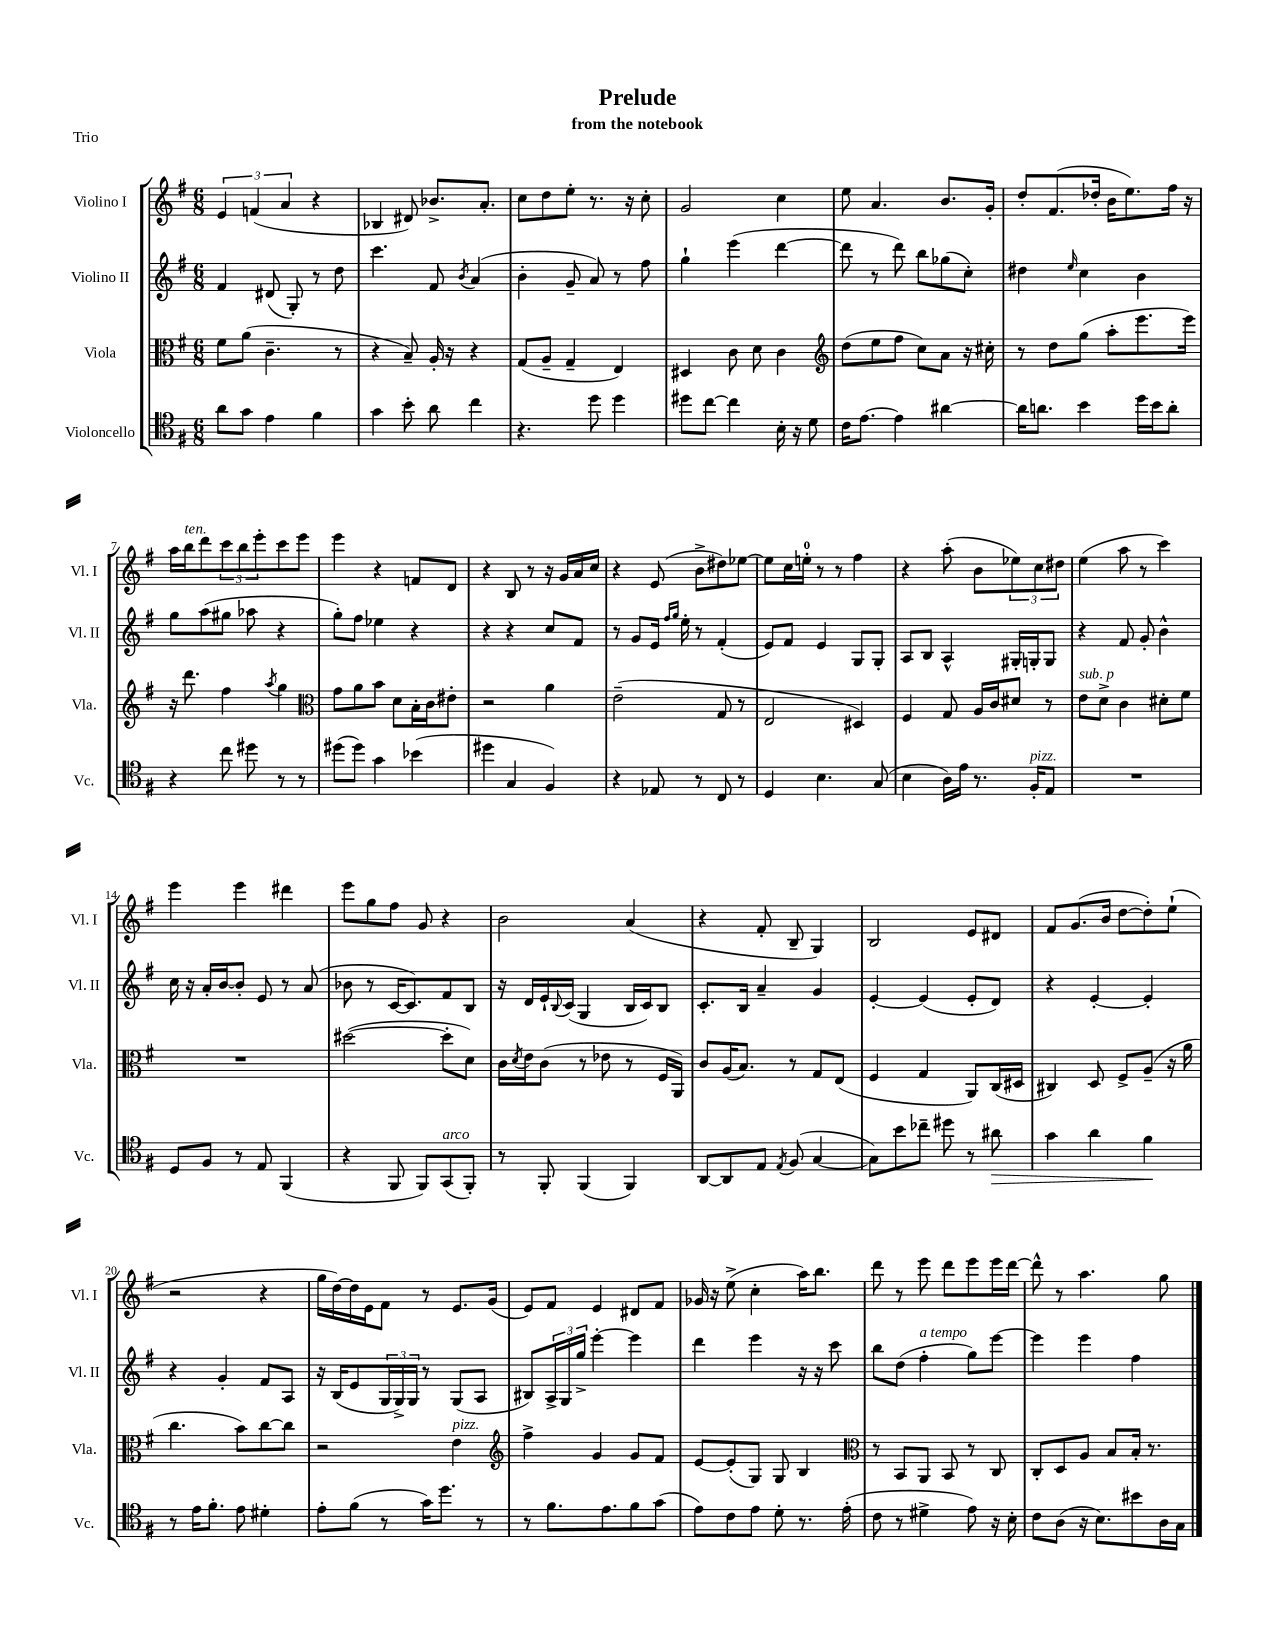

**kern	**kern	**kern	**kern
*staff4	*staff3	*staff2	*staff1
*clefC4	*clefC3	*clefG2	*clefG2
*k[f#]	*k[f#]	*k[f#]	*k[f#]
*M6/8	*M6/8	*M6/8	*M6/8
8a	8f#	4f#	6e
8g	(8a	.	.
.	.	.	(6f
4e	4.c~	(8d#	.
.	.	.	6a
.	.	8G')	.
4f#	.	8r	4r
.	8r	8dd	.
=	=	=	=
4g	4r	4.ccc	4B-
8b'	8B~)	.	8d#)
8a	16A'	8f#	8.b-^
.	16r	.	.
.	.	8qb	.
4cc	4r	(4a	.
.	.	.	8.a'
=	=	=	=
4.r	(8G	4b'	8cc
.	8A~	.	8dd
.	4G~	8g~	8ee'
8dd	.	8a)	8.r
4dd	4E)	8r	.
.	.	.	16r
.	.	8ff#	8cc'
=	=	=	=
8dd#	4D#	4gg`	2g
[8cc	.	.	.
4cc]	8c	(4eee	.
.	8d	.	.
16B'	4c	[4ddd	4cc
16r	.	.	.
8d	.	.	.
=	=	=	=
*	*clefG2	*	*
16c	(8dd	8ddd]	8ee
[8.e	.	.	.
.	8ee	8r	4.a
4e]	8ff#	8ddd)	.
.	8cc)	8bb	.
[4a#	8a	(8gg-	8.b
.	16r	8cc')	.
.	16cc#'	.	16g'
=	=	=	=
16a#]	8r	4dd#	8dd'
8.a	.	.	.
.	8dd	.	(8.f#
.	.	16qqee	.
4b	(8gg	4cc	.
.	.	.	16dd-'
.	8aa'	.	16b
.	.	.	8.ee)
16dd	8.eee	4b	.
16b	.	.	.
8a'	.	.	16ff#
.	16eee)	.	16r
=	=	=	=
4r	16r	8gg	16aa
.	8.ddd	.	16bb
.	.	(8aa	8ddd
8cc	4ff#	8gg#	12ccc
.	.	.	12bb
8dd#	.	8aa-	.
.	.	.	12eee'
.	8qaa	.	.
8r	4gg	4r	8ccc
8r	.	.	8eee
=	=	=	=
*	*clefC3	*	*
(8dd#	8g	8gg')	4eee
8dd#)	8a	8ff#	.
4g	8b	4ee-	4r
.	8d	.	.
(4b-	16B'	4r	8f
.	16c	.	.
.	8e#'	.	8d
=	=	=	=
4dd#	2r	4r	4r
4G	.	4r	8B
.	.	.	8r
4F#)	4a	8cc	16r
.	.	.	16g
.	.	8f#	16a
.	.	.	16cc
=	=	=	=
4r	(2e~	8r	4r
.	.	8g	.
8E-	.	16e	(8e
.	.	16qqff#	.
.	.	16qqgg	.
.	.	16ee'	.
8r	.	8r	8b^
8C	8G	(4f#'	8dd#)
8r	8r	.	[8ee-
=	=	=	=
4D	2E	8e)	8ee-]
.	.	8f#	16cc
.	.	.	16ee'
4.B	.	4e	8r
.	.	.	8r
.	4D#)	8G	4ff#
(8G	.	8G'	.
=	=	=	=
4B	4F#	8A	4r
.	.	8B	.
16A)	8G	4A^^	(8aa'
16e	.	.	.
8.r	16A	.	8b
.	16c	.	.
.	8d#	16G#'	12ee-)
16F#'	.	16G'	.
.	.	.	12cc
8E	8r	8G	.
.	.	.	12dd#
=	=	=	=
2.r	8e	4r	(4ee
.	8d^	.	.
.	4c	8f#	8aa
.	.	8g'	8r
.	8d#'	4b^^	4ccc)
.	8f#	.	.
=	=	=	=
8D	2.r	16cc	4eee
.	.	16r	.
8F#	.	16a'	.
.	.	[16b	.
8r	.	8b']	4eee
8E	.	8e	.
(4FF#	.	8r	4ddd#
.	.	(8a	.
=	=	=	=
4r	([2dd#	8b-	8eee
.	.	8r	8gg
8FF#	.	[16c	8ff#
.	.	8.c])	.
8FF#)	.	.	8g
(8GG	8dd#']	8f#	4r
8FF#')	8d)	8B	.
=	=	=	=
8r	16c	16r	2b
.	8qd	.	.
.	16e	16d	.
8FF#'	(8c	16e`	.
.	.	8qqB	.
.	.	(16c	.
(4FF#	8r	4G	.
.	8e-	.	.
4FF#)	8r	16B	(4a
.	.	16c)	.
.	16F#	8B	.
.	16AA)	.	.
=	=	=	=
[8AA	8c	8.c'	4r
8AA]	(16A	.	.
.	8.B)	16B	.
8E	.	4a~	8f#'
8qE	.	.	.
(8F#	8r	.	8B~
[4G	8G	4g	4G)
.	(8E	.	.
=	=	=	=
8G])	4F#	[4e'	2B
8b	.	.	.
8cc-~	4G	(4e]	.
8dd#	.	.	.
8r	8AA)	8e'	8e
8a#	(16C	8d)	8d#
.	16D#	.	.
=	=	=	=
4g	4C#)	4r	8f#
.	.	.	(8.g
4a	8D	[4e'	.
.	.	.	16b
.	8F#^	.	[8dd
4f#	(8A~	4e']	8dd'])
.	16r	.	(8ee`
.	16a	.	.
=	=	=	=
8r	4.cc	4r	2r
16e	.	.	.
8.f#'	.	.	.
.	.	4g'	.
8e	8b)	.	.
4d#'	[8cc	8f#	4r
.	8cc]	8A	.
=	=	=	=
8e'	2r	16r	16gg
.	.	(16B	[16dd)
(8f#	.	8e	16dd]
.	.	.	16e
8r	.	24G	8f#
.	.	24G^)	.
.	.	24G	.
16g)	.	8r	8r
8.dd	.	.	.
.	4e	(8G	8.e
8r	.	8A	.
.	.	.	(16g
=	=	=	=
*	*clefG2	*	*
8r	4ff#^	8B#)	8e)
8.f#	.	24A^	8f#
.	.	24G	.
.	.	24gg^	.
.	4g	[4eee'	4e
8.e	.	.	.
8f#	8g	4eee]	8d#
(8g	8f#	.	8f#
=	=	=	=
8e)	[8e	4ddd	16g-
.	.	.	16r
8c	(8e']	.	(8ee^
8e	8G)	4eee	4cc'
8d'	8G	.	.
8.r	4B	16r	16aa)
.	.	16r	8.bb
.	.	8ccc	.
(16e'	.	.	.
=	=	=	=
*	*clefC3	*	*
8c	8r	8bb	8ddd
8r	8BB	(8dd	8r
4d#^	8AA	4ff#'	8eee
.	8BB	.	8ddd
8e)	8r	8gg)	8eee
16r	8C	[8eee	16eee
16B'	.	.	[16ddd
=	=	=	=
8c	8C'	4eee]	8ddd^^]
(8A	8D	.	8r
16r	8A	4eee	4.aa
8.B)	.	.	.
.	8B	.	.
8b#	16B'	4ff#	.
.	8.r	.	.
16A	.	.	8gg
16G	.	.	.
==	==	==	==
*-	*-	*-	*-
